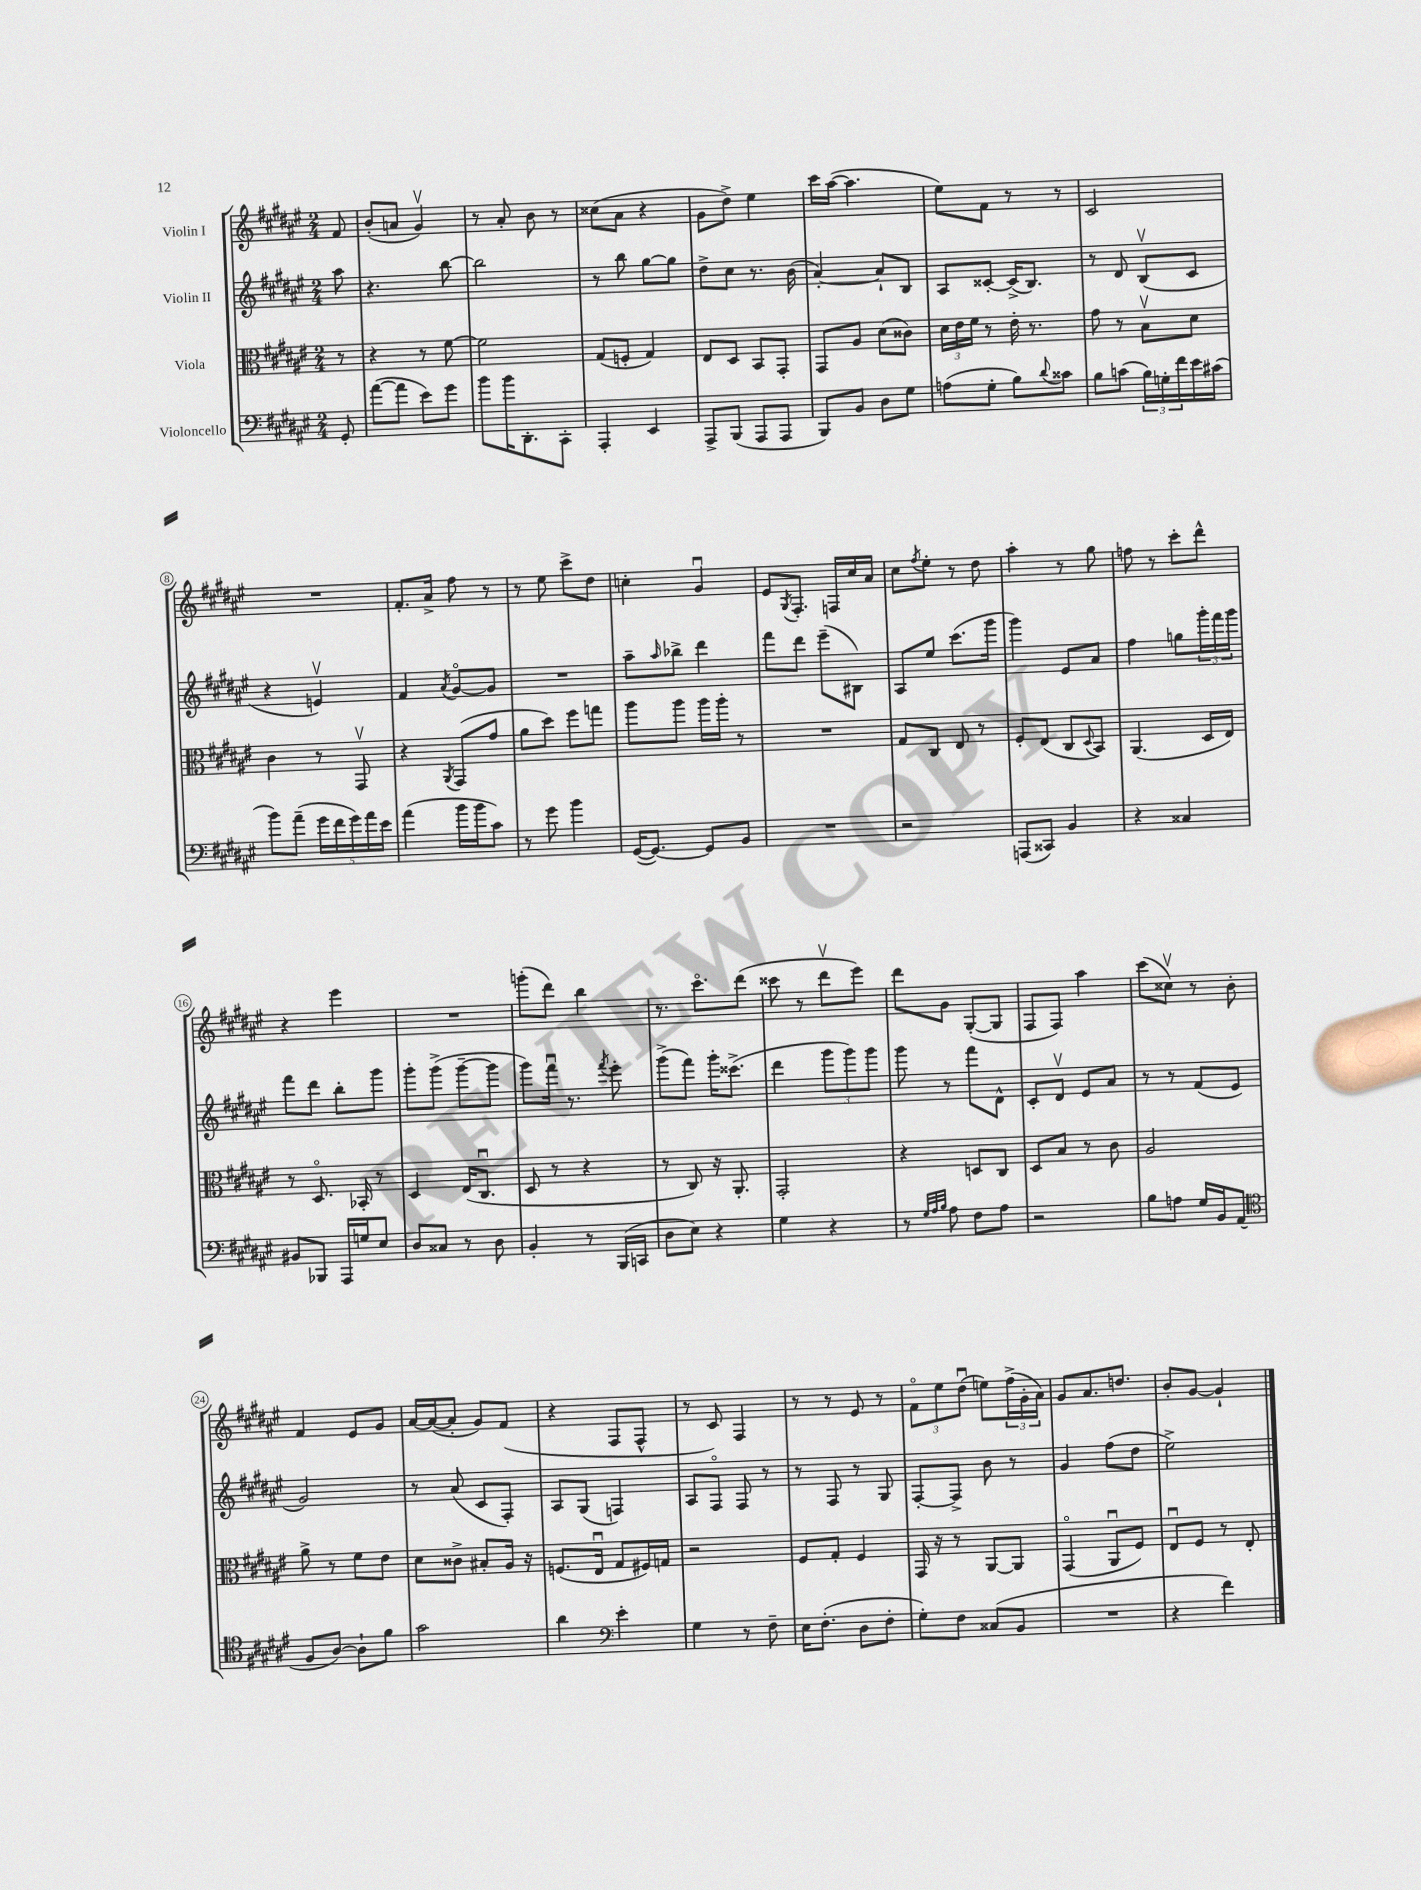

**kern	**kern	**kern	**kern
*part4	*part3	*part2	*part1
*staff4	*staff3	*staff2	*staff1
*I"Violoncello	*I"Viola	*I"Violin II	*I"Violin I
*clefF4	*clefC3	*clefG2	*clefG2
*k[f#c#g#d#a#e#]	*k[f#c#g#d#a#e#]	*k[f#c#g#d#a#e#]	*k[f#c#g#d#a#e#]
*M2/4	*M2/4	*M2/4	*M2/4
=	=	=	=
8GG#'/	8r	8aa#\	8f#/
=1	=1	=1	=1
([8a#\L	4r	4.r	(8b'/L
8a#\J]	.	.	8an/J
8e#\L)	8r	.	4g#v/)
8g#\J	[8f#\	[8bb\	.
=2	=2	=2	=2
8b\L	2f#\]	2bb\]	8r
16b\K	.	.	8a#'/
8.DD#'\	.	.	.
.	.	.	8b\
8CC#'\J	.	.	8r
=3	=3	=3	=3
4AAA#'/	(8G#/L	8r	(8cc##X\L
.	8Fn'/J	8bb\	8a#\J
4EE#/	4G#/)	[8gg#\L	4r
.	.	8gg#\J]	.
=4	=4	=4	=4
8AAA#^/L	8E#/L	8dd#^\L	8g#\L
(8BBB/J	8D#/J	8cc#\J	8dd#^\J)
8AAA#/L	8BB/L	8.r	4ee#\
8AAA#/J	8GG#'/J	.	.
.	.	(16b\	.
=5	=5	=5	=5
8BBB/L)	8GG#/L	[4a#'/)	16ccc#\LL
.	.	.	([16aa#\JJ
8BB/J	8A#/J	.	4.aa#\]
8D#\L	(8d#\L	8a#`/L]	.
8G#\J	8c##X\J)	8B/J	.
=6	=6	=6	=6
(8An\L	24d#\LL	8A#/L	8ee#\L)
.	24e#\	.	.
.	24f#\JJ	.	.
8G#'\J	8r	[8c##X'/J	8f#\J
8B\L)	16e#'\	(16c##^/KL]	8r
.	8.r	8.B/J)	.
8qqd#/	.	.	.
8c##X\J	.	.	8r
=7	=7	=7	=7
8B\L	8g#\	8r	2c#/
(8cn\J	8r	8d#/	.
24B\LL)	8Bv\L	(8Bv/L	.
24Gn'\	.	.	.
24f#\	.	.	.
16e#\	8d#\J	8c#/J	.
(16c#X\JJ	.	.	.
!!LO:LB:g=z
=8	=8	=8	=8
8b\L)	4c#\	4r	2r
(8a#~\J	.	.	.
20g#\LL	8r	4env/)	.
20f#\	.	.	.
20g#\)	.	.	.
.	8GG#v/	.	.
20a#\	.	.	.
20e#\JJ	.	.	.
=9	=9	=9	=9
(4a#\	4r	4f#/	8.f#'/L
.	.	.	16a#^/Jk
.	8qAA#/	8qa#/	.
16b\LL	(8GG#/L	[8g#/L	8ff#\
16b\J	.	.	.
8c#\J)	8g#/J	8g#/J]	8r
=10	=10	=10	=10
8r	8a#\L	2r	8r
8g#\	8dd#\J)	.	8ee#\
4b\	8ff#\L	.	8ccc#^\L
.	8ggn\J	.	8dd#\J
=11	=11	=11	=11
([16GG#/KL	8aa#\L	8aa#~\L	4ccn'\
8.GG#/J_)	.	.	.
.	.	16qqaa#/	.
.	8aa#\J	8bb-X^\J	.
8GG#/L]	16aa#\LL	4ddd#\	4g#u/
.	16aa#'\JJ	.	.
8BB/J	8r	.	.
=12	=12	=12	=12
2r	2r	8fff#\L	8e#/L
.	.	.	8qG#/
.	.	8ddd#\J	8.F#'/J
.	.	(8eee#~\L	.
.	.	.	16Fn/LL
.	.	8B#X\J)	16cc#/
.	.	.	16a#/JJ
=13	=13	=13	=13
2r	8G#/L	8A#/L	8cc#\L
.	.	.	8qff#/
.	8C#/J	8ee#/J	8ee#'\J
.	8E#/	(8.ccc#\L	8r
.	8r	.	8dd#\
.	.	16ggg#\Jk	.
=14	=14	=14	=14
(8AAAn/L	8F#'/L	4ggg#\)	4aa#'\
8CC##X/J)	(8E#/J	.	.
4BB/	8C#/L	8e#/L	8r
.	8qqD#/	.	.
.	8BB/J)	8a#/J	8gg#\
=15	=15	=15	=15
4r	(4.AA#/	4ff#\	8ffn\
.	.	.	8r
4C##X/	.	8ggn\L	8ccc#'\L
.	16D#/LL	24ggg#'\L	8ddd#^^\J
.	.	24fff#\	.
.	16E#/JJ)	.	.
.	.	24ggg#\JJ	.
!!LO:LB:g=z
=16	=16	=16	=16
8BB#X/L	8r	8fff#\L	4r
8BBB-X/J	8.D#/	8ddd#\J	.
16AAA#/LL	.	8bb'\L	4eee#\
16Gn/J	16BB-X'/	.	.
8E#/J	8r	8ggg#\J	.
=17	=17	=17	=17
8D#/L	4D#/	8ggg#'\L	2r
8C##X/J	.	(8ggg#^\J	.
8r	(16E#/KL	[8ggg#~\L	.
.	8.C#u/J	.	.
8D#\	.	8ggg#\J]	.
=18	=18	=18	=18
4BB'/	8D#/	8ggg#\L)	(8gggn'\L
.	8r	16fff#u\Jk	8ddd#\J)
.	.	8.r	.
8r	4r	.	4bb\
.	.	8qfff#/	.
(16BBB/LL	.	8eee#'\	.
16CCn/JJ	.	.	.
=19	=19	=19	=19
8D#\L	8r	(8ggg#^\L	8.r
8E#\J)	8C#/)	8fff#\J)	.
.	.	.	8.ccc#\L
4r	16r	16ggg#'\KL	.
.	8.AA#'/	(8.ccc##X^\J	.
.	.	.	(8ddd#\J
=20	=20	=20	=20
4G#\	2GG#'/	4ddd#\	8ccc##X\
.	.	.	8r
4r	.	12ggg#\L	8ddd#v\L
.	.	12ggg#\)	.
.	.	.	8eee#\J)
.	.	12ggg#\J	.
=21	=21	=21	=21
8r	4r	8ggg#\	8ddd#\L
32qqG#/LLL	.	.	.
32qqA#/	.	.	.
32qqB/JJJ	.	.	.
8A#\	.	8r	8g#\J
8F#\L	8Dn/L	8fff#\L	([8G#'/L
8A#\J	8C#/J	8d#^^\J	8G#/J]
=22	=22	=22	=22
2r	8D#/L	8c#'/L	8F#/L
.	8B/J	8d#v/J	8F#/J)
.	8r	8e#/L	4aa#\
.	8c#\	8a#/J	.
=23	=23	=23	=23
8B\L	2A#/	8r	(8ccc#\L
8An\J	.	8r	8cc##Xv\J)
16G#/LL	.	(8f#/L	8r
16BB/J	.	.	.
(8AA#/J	.	8e#/J	8b'\
!!LO:LB:g=z
=24	=24	=24	=24
*clefC4	*	*	*
8F#/L	8a#^\	2g#/)	4f#/
[8A#/J)	8r	.	.
8A#`\L]	8f#\L	.	8e#/L
8f#\J	8e#\J	.	8g#/J
=25	=25	=25	=25
2g#\	8d#\L	8r	[16a#/LL
.	.	.	(16a#/J_
.	8c##X^\J	(8a#/	8a#'/J]
.	8B#X'/L	8c#/L	8g#/L)
.	16A#/Jk	8F#'/J)	(8f#/J
.	16r	.	.
=26	=26	=26	=26
4a#\	(8.Fn/L	8A#/L	4r
.	.	(8G#/J	.
.	16E#u/Jk	.	.
*clefF4	*	*	*
4e#'\	8G#/L	4Fn/)	8F#/L
.	16F#X/L)	.	8F#^^/J
.	16Gn/JJ	.	.
=27	=27	=27	=27
4G#\	2r	8A#/L	8r
.	.	8F#/J	8c#/)
8r	.	8F#/	4F#/
8F#~\	.	8r	.
=28	=28	=28	=28
16E#\KL	8F#/L	8r	8r
(8.F#'\J	.	.	.
.	8G#'/J	8F#/	8r
8D#\L	4F#/	8r	8e#/
8F#'\J	.	8G#/	8r
=29	=29	=29	=29
8G#'\L)	16GG#/	[8F#'/L	12f#\L
.	16r	.	.
.	.	.	12ee#\
8F#\J	8r	8F#^/J]	.
.	.	.	(12dd#u\J
(8C##X/L	[8AA#/L	8b\	8een\L)
8BB/J	8AA#/J]	8r	(24ff#^\L
.	.	.	24g#'\
.	.	.	24a#\JJ)
=30	=30	=30	=30
2r	(4GG#/	4g#/	8g#/L
.	.	.	8.a#/
.	8AA#u/L	(8ff#\L	.
.	.	.	8.ddn/J
.	8F#/J)	8dd#\J	.
=31	=31	=31	=31
4r	8E#u/L	2ee#^\)	8b'/L
.	8F#/J	.	[8g#/J
4f#\)	8r	.	4g#`/]
.	8E#'/	.	.
==	==	==	==
*-	*-	*-	*-
